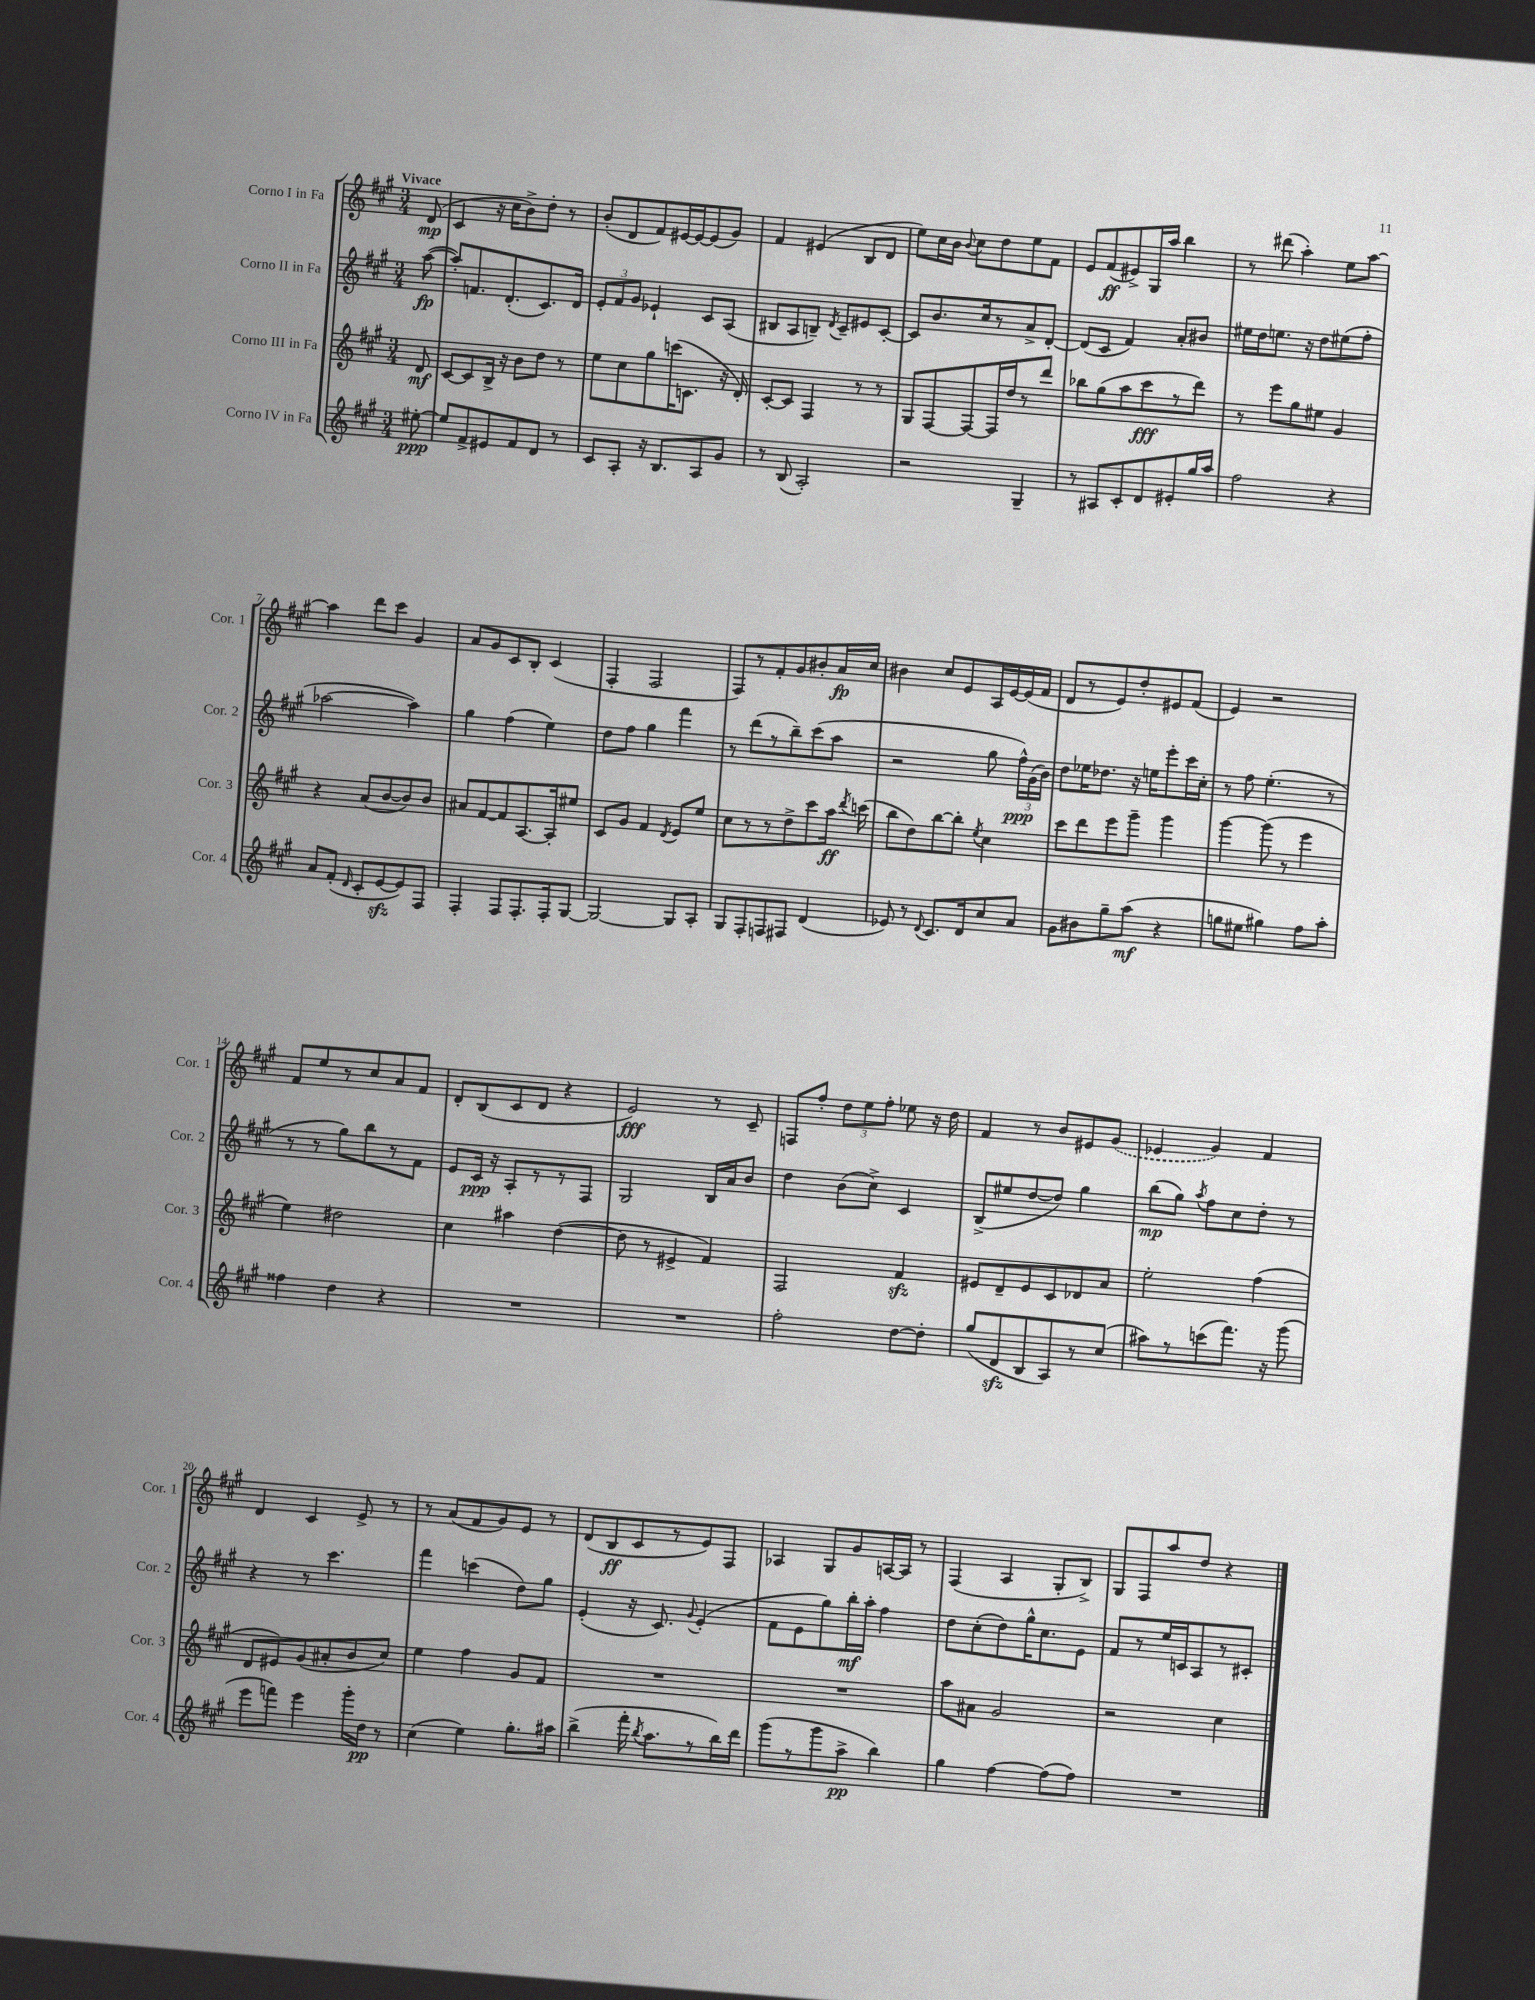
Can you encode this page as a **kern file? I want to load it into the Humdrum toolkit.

**kern	**dynam	**kern	**dynam	**kern	**dynam	**kern	**dynam
*part4	*part4	*part3	*part3	*part2	*part2	*part1	*part1
*staff4	*staff4	*staff3	*staff3	*staff2	*staff2	*staff1	*staff1
*I"Corno IV in Fa	*	*I"Corno III in Fa	*	*I"Corno II in Fa	*	*I"Corno I in Fa	*
*I'Cor. 4	*	*I'Cor. 3	*	*I'Cor. 2	*	*I'Cor. 1	*
*clefG2	*	*clefG2	*	*clefG2	*	*clefG2	*
*k[f#c#g#]	*	*k[f#c#g#]	*	*k[f#c#g#]	*	*k[f#c#g#]	*
*M3/4	*	*M3/4	*	*M3/4	*	*M3/4	*
=	=	=	=	=	=	=	=
!	!	!	!	!	!	!LO:TX:a:B:t=Vivace	!
[8ee#X'\	ppp	8d/	mf	([8aa\	fp	(8d/	mp
=1	=1	=1	=1	=1	=1	=1	=1
8ee#/L]	.	[8c#/L	.	8aa'/L])	.	4c#/	.
8f#^/	.	8c#/]	.	8.fn/	.	.	.
8e#X/	.	16B^/Jk	.	.	.	16r	.
.	.	16r	.	(8.d'/	.	16cc#\KL	.
8f#/	.	8b\L	.	.	.	8b^\)	.
8d/J	.	8dd\J	.	8.c#/)	.	8dd'\J	.
8r	.	8r	.	.	.	8r	.
.	.	.	.	16d/Jk	.	.	.
=2	=2	=2	=2	=2	=2	=2	=2
8c#/L	.	8ee\L	.	12e'/L	.	(8b'/L	.
.	.	.	.	12f#/	.	.	.
8A'/J	.	8cc#\	.	.	.	8d/	.
.	.	.	.	12g#/J	.	.	.
16r	.	8gg#\	.	4e-X`/	.	8f#/)	.
8.B/L	.	.	.	.	.	.	.
.	.	(16cccn\K	.	.	.	[16e#X/L	.
.	.	8.cn\J	.	.	.	16e#/J_	.
8A/	.	.	.	8c#/L	.	(8e#/]	.
8g#/J	.	16r	.	(8A/J	.	8g#/J)	.
.	.	16d'/)	.	.	.	.	.
=3	=3	=3	=3	=3	=3	=3	=3
8r	.	[8c#'/L	.	8B#X/L	.	4f#/	.
(8B/	.	8c#/J]	.	8A/	.	.	.
2A'/)	.	4F#/	.	8Bn~/J)	.	(4e#X/	.
.	.	.	.	8qd/	.	.	.
.	.	.	.	8c#~/L	.	.	.
.	.	8r	.	8e#X/	.	8B/L	.
.	.	8r	.	[8c#'/J	.	8d/J	.
=4	=4	=4	=4	=4	=4	=4	=4
2r	.	8G#/L	.	8c#/L]	.	8ee\L)	.
.	.	[8F#/	.	8.b/	.	16cc#\L	.
.	.	.	.	.	.	16b\JJ	.
.	.	.	.	.	.	8qqb/	.
.	.	8F#/_	.	.	.	8cc#\L	.
.	.	.	.	16cc#/k	.	.	.
.	.	16F#/L]	.	8r	.	8dd\	.
.	.	16dd/J	.	.	.	.	.
4G#~/	.	8r	.	8a^/	.	8ee\	.
.	.	8ddd/J	.	[8d'/J	.	8f#\J	.
=5	=5	=5	=5	=5	=5	=5	=5
8r	.	8bb-X\L	.	(8d/L]	.	8e/L	.
8A#X/L	.	(8gg#\	.	8c#/J	.	(8f#/	ff
8c#'/	.	8aa\	.	4f#/)	.	8e#X^/)	.
8d/	.	8ccc#\	fff	.	.	16G#/L	.
.	.	.	.	.	.	16aa/JJ	.
8e#X'/	.	8r	.	8a'/L	.	4bb\	.
16gg#/L	.	8ddd\J)	.	8b#X/J	.	.	.
16aa/JJ	.	.	.	.	.	.	.
=6	=6	=6	=6	=6	=6	=6	=6
2ff#\	.	8r	.	16ee#X\LL	.	8r	.
.	.	.	.	16dd\J	.	.	.
.	.	8eee\L	.	8.een\J	.	(8ddd#X\	.
.	.	8gg#\	.	.	.	4aa'\)	.
.	.	.	.	16r	.	.	.
.	.	8ee#X\J	.	8dd\L	.	.	.
4r	.	4g#/	.	(8ee#X\	.	8ee\L	.
.	.	.	.	8ff#'\J	.	[8aa\J	.
!!LO:LB:g=z
=7	=7	=7	=7	=7	=7	=7	=7
8a/L	.	4r	.	[2aa-X\	.	4aa\]	.
(8f#'/J	.	.	.	.	.	.	.
16qqd/	.	.	.	.	.	.	.
8c#'/L	.	(8a/L	.	.	.	8ddd\L	.
[8ezz/	.	[8b/	.	.	.	8ccc#\J	.
8e/])	.	8b/])	.	4aa-\])	.	4g#/	.
8F#/J	.	8b/J	.	.	.	.	.
=8	=8	=8	=8	=8	=8	=8	=8
4F#'/	.	8a#X/L	.	4gg#\	.	8a/L	.
.	.	[8f#/	.	.	.	8g#/	.
8F#/L	.	8f#/]	.	(4ff#\	.	8c#/	.
8.F#'/	.	[8.A/	.	.	.	8B'/J	.
.	.	.	.	4ee\)	.	(4c#/	.
16F#'/k	.	16A'/k]	.	.	.	.	.
[8G#/J	.	8ee#X/J	.	.	.	.	.
=9	=9	=9	=9	=9	=9	=9	=9
2G#/_	.	8c#/L	.	8dd\L	.	4F#'/	.
.	.	8g#/J	.	8ff#\J	.	.	.
.	.	4f#/	.	4gg#\	.	2F#/	.
.	.	8qd/	.	.	.	.	.
8G#/L]	.	8e/L	.	4fff#\	.	.	.
8A'/J	.	8ee/J	.	.	.	.	.
=10	=10	=10	=10	=10	=10	=10	=10
8G#/L	.	8cc#\L	.	8r	.	8F#/L)	.
8F#'/	.	8r	.	(8ddd\L	.	8r	.
8Fn/	.	8r	.	8r	.	8f#'/	.
8F#X/J	.	8dd^\	.	8bb~\)	.	8g#/	.
(4d/	.	8ccc#\	.	(8ccc#\	.	8b#X'/	.
.	.	16aa\Jk	ff	8aa\J	.	16a/L	fp
.	.	8qddd/	.	.	.	.	.
.	.	(16cccn\	.	.	.	16cc#/JJ	.
=11	=11	=11	=11	=11	=11	=11	=11
8e-X/)	.	8bb\L	.	2r	.	4b#X\	.
8r	.	8dd\)	.	.	.	.	.
8qqd/	.	.	.	.	.	.	.
8.c#/L	.	[8bb\	.	.	.	8cc#/L	.
.	.	8bb'\J]	.	.	.	8e/	.
16d/k	.	.	.	.	.	.	.
.	.	8qee/	.	.	.	.	.
8cc#/	.	4cc#\	.	8gg#\	.	16A/L	.
.	.	.	.	.	.	[16e/	.
8a/J	.	.	.	24ff#^^\LL)	ppp	(16e/]	.
.	.	.	.	(24g#\	.	.	.
.	.	.	.	.	.	16f#/JJ	.
.	.	.	.	24b\JJ)	.	.	.
=12	=12	=12	=12	=12	=12	=12	=12
8g#\L	.	8ccc#\L	.	8dd\L	.	8d/L	.
8b#X\	.	8ddd\	.	16ee-X\K	.	8r	.
.	.	.	.	8.dd-X\J	.	.	.
8gg#~\	.	8eee\	.	.	.	8e/)	.
(8aa\J	mf	8ggg#~\J	.	16r	.	8dd'/	.
.	.	.	.	16een\KL	.	.	.
4r	.	4ggg#\	.	8eee'\	.	8e#X/	.
.	.	.	.	16ccc#\L	.	(8f#/J	.
.	.	.	.	16cc#'\JJ	.	.	.
=13	=13	=13	=13	=13	=13	=13	=13
8ggn\L	.	[4ggg#\	.	8r	.	4e/)	.
8ee#X\J	.	.	.	8ff#\	.	.	.
4gg#X\)	.	(8ggg#\]	.	(4.ee'\	.	2r	.
.	.	8r	.	.	.	.	.
8ff#\L	.	4eee\	.	.	.	.	.
8aa'\J	.	.	.	8r	.	.	.
!!LO:LB:g=z
=14	=14	=14	=14	=14	=14	=14	=14
4ff##X\	.	4ee\)	.	8r	.	8f#/L	.
.	.	.	.	8r	.	8ee/	.
4dd\	.	2dd#X\	.	8gg#\L)	.	8r	.
.	.	.	.	8bb\	.	8cc#/	.
4r	.	.	.	8r	.	8a/	.
.	.	.	.	8f#\J	.	8f#/J	.
=15	=15	=15	=15	=15	=15	=15	=15
2.r	.	4cc#\	.	8e/L	.	8d'/L	.
.	.	.	.	16c#/Jk	ppp	(8B/	.
.	.	.	.	16r	.	.	.
.	.	4aa#X\	.	8A'/L	.	8c#/	.
.	.	.	.	8r	.	8d/J	.
.	.	([4dd\	.	8r	.	4r	.
.	.	.	.	8F#/J	.	.	.
=16	=16	=16	=16	=16	=16	=16	=16
2.r	.	8dd\]	.	2G#/	.	2e/)	fff
.	.	8r	.	.	.	.	.
.	.	4e#X^/	.	.	.	.	.
.	.	4f#/)	.	16B/LL	.	8r	.
.	.	.	.	16a/J	.	.	.
.	.	.	.	8b/J	.	8c#~/	.
=17	=17	=17	=17	=17	=17	=17	=17
2ff#'\	.	2F#/	.	4dd\	.	8Fn/L	.
.	.	.	.	.	.	8ff#'/J	.
.	.	.	.	(8b\L	.	12dd\L	.
.	.	.	.	.	.	12ee\	.
.	.	.	.	8cc#^\J)	.	.	.
.	.	.	.	.	.	12ff#'\J	.
[8dd\L	.	4f#zz/	.	4c#/	.	8ee-X\	.
8dd'\J]	.	.	.	.	.	16r	.
.	.	.	.	.	.	16dd\	.
=18	=18	=18	=18	=18	=18	=18	=18
(8gg#/L	.	8e#X/L	.	(8B^/L	.	4f#/	.
8dzz/	.	8d~/	.	8ee#X/	.	.	.
8B/	.	8e#/	.	[8dd/	.	8r	.
8A/)	.	8c#/	.	8dd/J])	.	8b/L	.
8r	.	8d-X/	.	4gg#\	.	8e#X/	.
(8cc#/J	.	8a/J	.	.	.	(8g#/J	.
=19	=19	=19	=19	=19	=19	=19	=19
8aa#X\L)	.	2ee'\	.	(8bb\L	mp	4e-X/	.
8r	.	.	.	8gg#\J)	.	.	.
.	.	.	.	8qaa/	.	.	.
(8cccn\	.	.	.	8ff#\L	.	4g#/)	.
8.fff#\J)	.	.	.	8cc#\	.	.	.
.	.	(4ff#\	.	8dd'\J	.	4f#/	.
16r	.	.	.	.	.	.	.
(8ggg#\	.	.	.	8r	.	.	.
!!LO:LB:g=z
=20	=20	=20	=20	=20	=20	=20	=20
8eee\L	.	8d/L	.	4r	.	4d/	.
8fffn\J)	.	8e#X/)	.	.	.	.	.
4eee\	.	(8g#/	.	8r	.	4c#/	.
.	.	8a#X'/	.	4.ccc#\	.	.	.
16ggg#'\LL	.	8b/	.	.	.	8e^/	.
16dd\JJ	pp	.	.	.	.	.	.
8r	.	8cc#/J)	.	.	.	8r	.
=21	=21	=21	=21	=21	=21	=21	=21
(4cc#\	.	4ee\	.	4fff#\	.	8r	.
.	.	.	.	.	.	(8a/L	.
4ee\)	.	4ff#\	.	(4cccn\	.	8f#/	.
.	.	.	.	.	.	8g#/)	.
8.gg#'\L	.	8g#/L	.	8dd\L)	.	8e/J	.
.	.	8f#/J	.	8gg#\J	.	8r	.
16aa#X\Jk	.	.	.	.	.	.	.
=22	=22	=22	=22	=22	=22	=22	=22
(4bb^\	.	2.r	.	(4e'/	.	(8d/L	.
.	.	.	.	.	.	8B/	ff
16fff#'\	.	.	.	16r	.	8c#/	.
8qbb/	.	.	.	.	.	.	.
8.aa\L	.	.	.	8.c#/)	.	.	.
.	.	.	.	.	.	8r	.
.	.	.	.	8qqg#/	.	.	.
8r	.	.	.	(4e'/	.	8e/)	.
16bb\L)	.	.	.	.	.	8F#/J	.
16ddd\JJ	.	.	.	.	.	.	.
=23	=23	=23	=23	=23	=23	=23	=23
(8ggg#\L	.	2.r	.	8f#\L	.	4A-X/	.
8r	.	.	.	8e\	.	.	.
8ggg#\	.	.	.	8gg#\)	.	8G#/L	.
8aa^\J	pp	.	.	16bb'\L	mf	8g#/	.
.	.	.	.	16aa'\JJ	.	.	.
4bb\)	.	.	.	4ff#\	.	[16An/L	.
.	.	.	.	.	.	16A/JJ]	.
.	.	.	.	.	.	8r	.
=24	=24	=24	=24	=24	=24	=24	=24
4gg#\	.	8aa\L	.	8dd\L	.	(4F#/	.
.	.	8a#X\J	.	(8cc#'\	.	.	.
[4ff#\	.	2g#/	.	8dd\)	.	4A/	.
.	.	.	.	16gg#^^\K	.	.	.
.	.	.	.	8.cc#\	.	.	.
(8ff#\L]	.	.	.	.	.	8G#'/L	.
8ff#\J)	.	.	.	8e\J	.	8B^/J)	.
=25	=25	=25	=25	=25	=25	=25	=25
2.r	.	2r	.	8f#/L	.	8G#/L	.
.	.	.	.	8r	.	8F#/	.
.	.	.	.	16ee/L	.	8aa/	.
.	.	.	.	16cn/J	.	.	.
.	.	.	.	8A/	.	8dd/J	.
.	.	4cc#\	.	8r	.	4r	.
.	.	.	.	8c#X'/J	.	.	.
==	==	==	==	==	==	==	==
*-	*-	*-	*-	*-	*-	*-	*-
